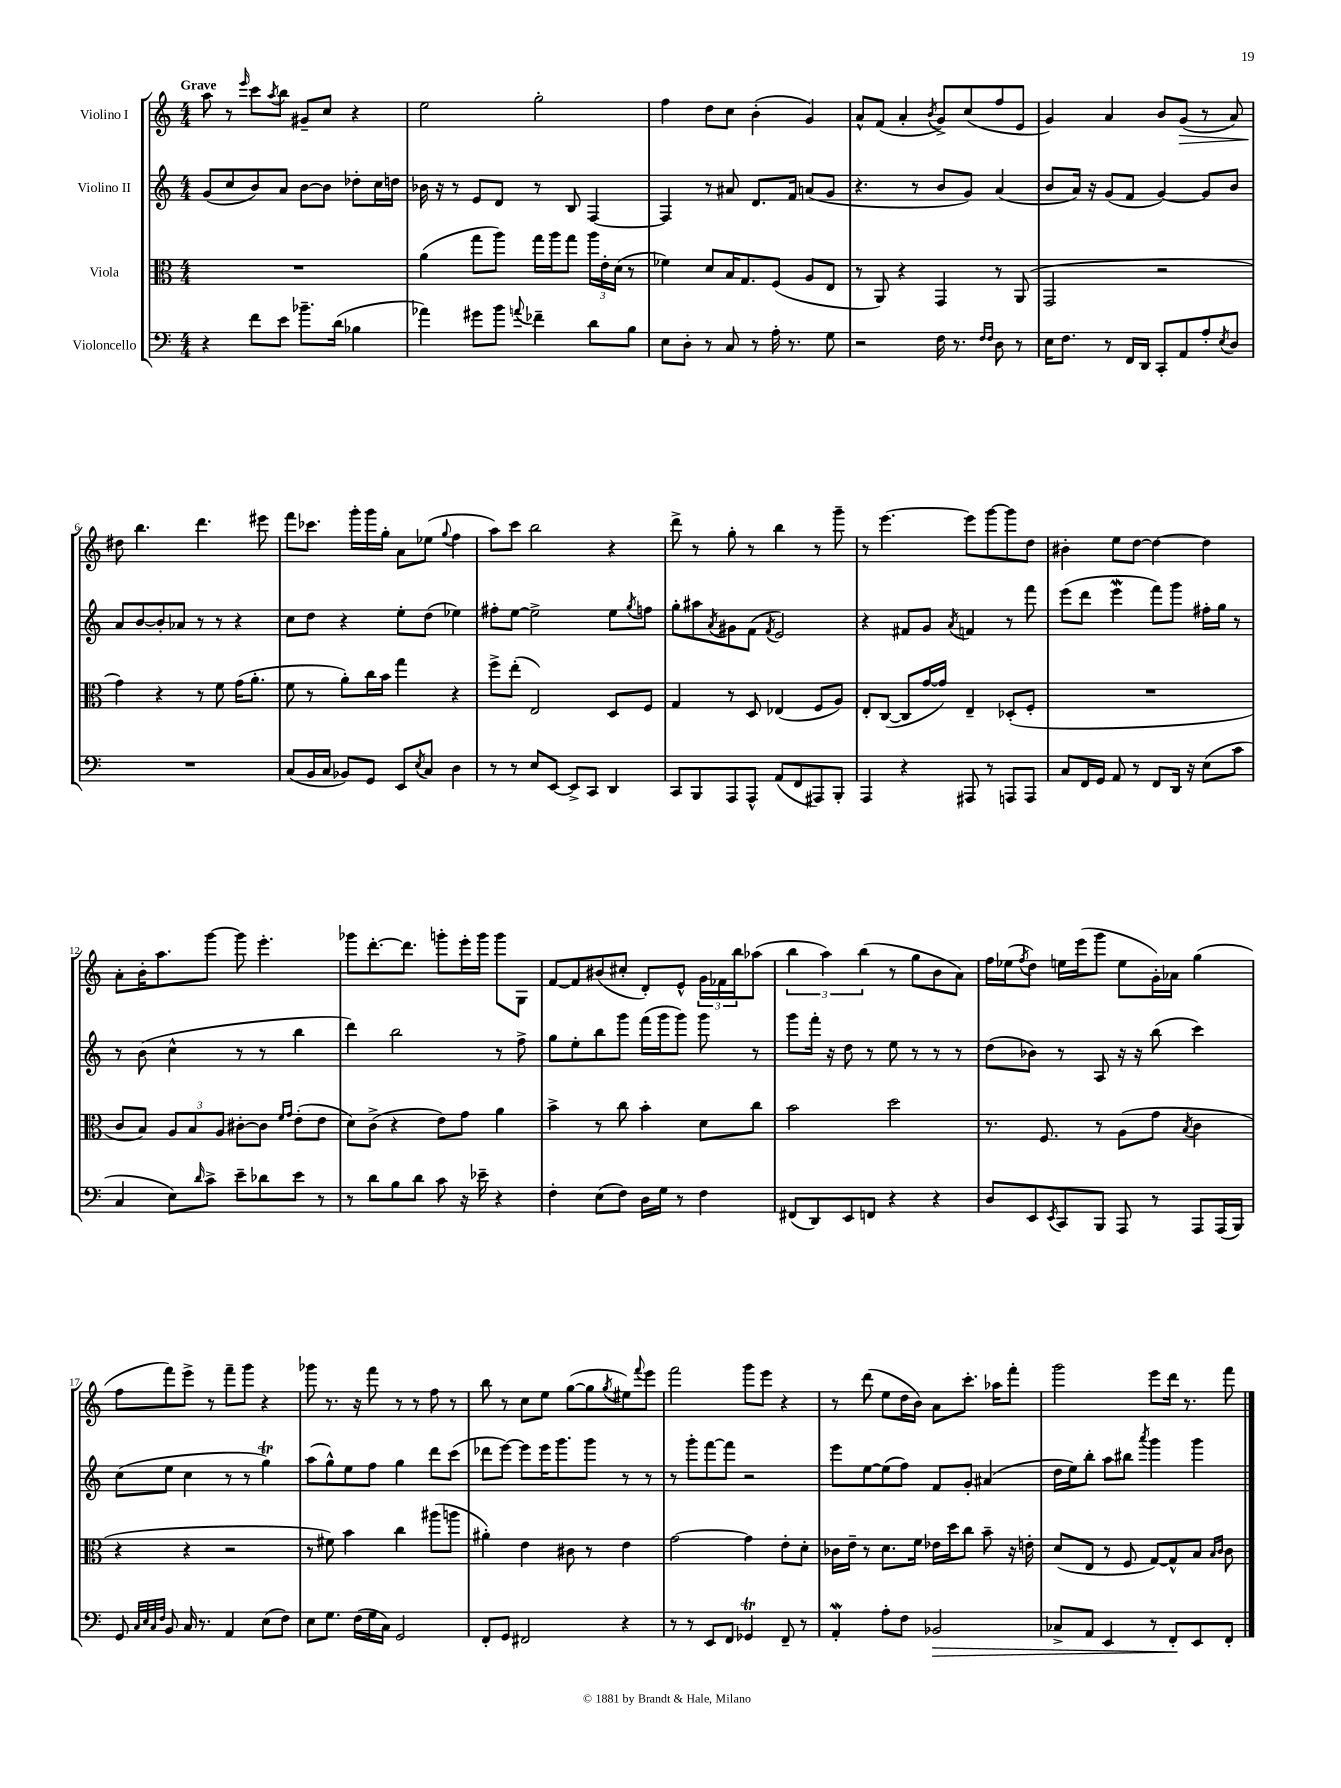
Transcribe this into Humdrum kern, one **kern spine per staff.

**kern	**kern	**kern	**kern
*staff4	*staff3	*staff2	*staff1
*clefF4	*clefC3	*clefG2	*clefG2
*k[]	*k[]	*k[]	*k[]
*M4/4	*M4/4	*M4/4	*M4/4
4r	1r	(8g	8aa
.	.	8cc	8r
.	.	.	16qqeee
8f	.	8b)	8ccc
.	.	.	8qaa
8e	.	8a	8bb
8.b-~	.	[8b	8g#~
.	.	8b]	8cc
(16d	.	.	.
4B-	.	8dd-'	4r
.	.	16cc	.
.	.	16dd	.
=	=	=	=
4a-)	(4a	16b-	2ee
.	.	16r	.
.	.	8r	.
8g#	8gg	8e	.
8b	8aa)	8d	.
8qqa	.	.	.
4f-~	16gg	8r	2gg'
.	16aa	.	.
.	8gg	8B	.
8d	24aa	[4F	.
.	24e'	.	.
.	(24d	.	.
8B	8r	.	.
=	=	=	=
8E	4f-)	4F]	4ff
8D'	.	.	.
8r	8d	8r	8dd
8C	16B	8a#	8cc
.	8.G	.	.
8r	.	8.d	(4b'
16A'	(8F	.	.
8.r	.	16f	.
.	8A	(8a	4g)
8G	8E	8g	.
=	=	=	=
2r	8r	4.r	8a^^
.	8AA)	.	(8f
.	4r	.	4a'
.	.	8r	.
.	.	.	8qb
16F	4GG	8b	8g^)
8.r	.	.	.
.	.	8g)	(8cc
16qqF	.	.	.
16qqF	.	.	.
8D	8r	(4a	8ff
8r	(8AA	.	8e
=	=	=	=
16E	2GG	8b	4g)
8.F	.	.	.
.	.	16a)	.
.	.	16r	.
8r	.	(8g	4a
16FF	.	8f	.
16DD	.	.	.
8CC'	2r	[4g)	8b
8AA	.	.	(8g
8A'	.	8g]	8r
8qE	.	.	.
8D	.	8b	8a)
=	=	=	=
1r	4g)	8a	8dd#
.	.	[8b	4.bb
.	4r	8b']	.
.	.	8a-	.
.	8r	8r	4.ddd
.	8f	8r	.
.	(16g	4r	.
.	8.a'	.	.
.	.	.	8eee#
=	=	=	=
(8C	8f	8cc	8fff
16BB	8r	8dd	8.ccc-
16C	.	.	.
8BB-)	8a')	4r	.
.	.	.	16ggg'
8GG	16cc	.	16ggg
.	16b	.	16gg'
8EE	4gg	8ee'	8a
8qE	.	.	.
8C	.	(8dd	(8ee-
.	.	.	8qqgg
4D	4r	4ee-)	4ff
=	=	=	=
8r	8ff^	8ff#'	8aa)
8r	(8ee'	[8ee	8ccc
8E	2E)	2ee^]	2bb
[8EE	.	.	.
8EE^]	.	.	.
8CC	.	.	.
4DD	8D	8ee	4r
.	.	8qgg	.
.	8F	8ff	.
=	=	=	=
8CC	4G	8gg'	8ddd^
8BBB	.	8aa#	8r
.	.	8qa	.
8AAA	8r	8g#	8gg'
8AAA^^	8D	(8f	8r
.	.	8qf	.
(8AA	(4E-	2e)	4bb
8FF	.	.	.
8AAA#)	8F	.	8r
8BBB'	8A)	.	8ggg~
=	=	=	=
4AAA	8E'	4r	8r
.	([8C	.	[4.eee
4r	8C]	8f#	.
.	[16g	8g	.
.	16g])	.	.
.	.	8qa	.
8AAA#	4E~	4f	8eee]
8r	.	.	[8ggg
8AAA	(8D-'	8r	8ggg]
8AAA	8F'	8fff	8dd
=	=	=	=
8C	1r	(8eee	4b#'
16FF	.	8ddd	.
16GG	.	.	.
8AA	.	4eee	8ee
8r	.	.	[8dd
8FF	.	8fff)	4dd_
16DD	.	8ggg	.
16r	.	.	.
(8E	.	16ff#'	4dd]
.	.	16gg	.
8c	.	8r	.
=	=	=	=
4C	8c	8r	8a'
.	8B)	(8b	16b'
.	.	.	8.aa
8E)	12A	4cc^^	.
.	12B	.	.
16qqd	.	.	.
8c^	.	.	[8ggg
.	12A	.	.
8e~	[8c#'	8r	8ggg]
8d-	8c#]	8r	4.eee'
.	16qqf	.	.
.	16qqg	.	.
8e	(8e'	4bb	.
8r	8e	.	.
=	=	=	=
8r	8d)	4ddd)	8ggg-
8d	(8c^	.	[8.ddd'
8B	4r	2bb	.
.	.	.	8.ddd]
8d	.	.	.
8c	8e)	.	8ggg'
16r	8g	.	16eee'
16e-~	.	.	16ggg
4r	4a	8r	8ggg
.	.	8ff^	8G
=	=	=	=
4F'	4b^	8gg	[8f
.	.	8ee'	8f]
(8E	8r	8bb	(8b#
8F)	8cc	8ggg	8cc#'
16D	4b'	(16fff	8d')
16G	.	16ggg	.
8r	.	8ggg)	8e^^
4F	8d	8ggg	24g
.	.	.	24f-
.	.	.	24bb
.	8cc	8r	(8aa-
=	=	=	=
(8FF#	2b	8ggg	6bb
8DD)	.	16fff'	.
.	.	.	6aa)
.	.	16r	.
8EE	.	8dd	.
.	.	.	(6bb
8FF	.	8r	.
4r	2dd	8ee	8r
.	.	8r	8gg
4r	.	8r	8b
.	.	8r	8a)
=	=	=	=
8D	8.r	(8dd	16ff
.	.	.	(16ee-
.	.	.	8qff
8EE	.	8b-)	8dd)
.	8.F	.	.
8qEE	.	.	.
8CC	.	8r	16ee
.	.	.	(16eee
8BBB	8r	8A	8ggg
8AAA	(8A	16r	8ee
.	.	16r	.
8r	8g	(8bb	16g')
.	.	.	16a-
.	8qB	.	.
8AAA	4c	4ccc)	(4gg
(16AAA	.	.	.
16BBB)	.	.	.
=	=	=	=
8GG	4r	(8cc	8ff
32qqC	.	.	.
32qqE	.	.	.
32qqC	.	.	.
32qqF	.	.	.
8BB	.	8ee	8fff)
16C	4r	4cc	8eee^
8.r	.	.	.
.	.	.	8r
4AA	2r	8r	8fff~
.	.	8r	8ggg
(8E	.	4gg)	4r
8F)	.	.	.
=	=	=	=
8E	8r	(8aa	8ggg-
8.G	8f#)	8gg^^)	8.r
.	4b	8ee	.
(16F	.	.	16r
16G	.	8ff	8fff
16C)	.	.	.
2GG	4cc	4gg	8r
.	.	.	8r
.	(8aa#	8ddd	8ff
.	8aa	(8ccc	8r
=	=	=	=
8FF'	4a#')	8ddd-	8bb
8GG	.	[8eee)	8r
2FF#	4e	8eee]	8cc
.	.	16eee	8ee
.	.	8.ggg	.
.	8c#	.	([8gg
.	8r	8ggg	8gg]
.	.	.	8qgg
4r	4e	8r	8ee#)
.	.	.	8qqfff
.	.	8r	8eee
=	=	=	=
8r	[2g	8r	2fff
8r	.	8ggg'	.
8EE	.	[8fff	.
8FF	.	8fff]	.
4GG-	4g]	2r	8ggg
.	.	.	8eee
8FF~	8e'	.	4r
8r	8d'	.	.
=	=	=	=
4AA'	16c-	8eee	8r
.	16e~	.	.
.	8r	[8ee	(8ddd
8A'	8.d	(8ee]	8ee
8F	.	8ff)	16dd
.	16f	.	16b)
2BB-	16e-	8f	8a
.	16dd	.	.
.	8cc	8g'	8.ccc'
.	8b~	(4a#	.
.	.	.	16aa-
.	16r	.	8fff'
.	16e'	.	.
=	=	=	=
8C-^	(8d	16dd	2ggg
.	.	16ee)	.
8AA	8E	8bb'	.
4EE	8r	8aa	.
.	8F	8bb#	.
.	.	8qaaa	.
8r	[8G)	4ggg	8eee
8FF'	8G^^]	.	16ddd
.	.	.	8.r
8EE	8B	4ggg	.
.	16qqB	.	.
.	16qqc	.	.
8FF'	8c	.	8fff
==	==	==	==
*-	*-	*-	*-
